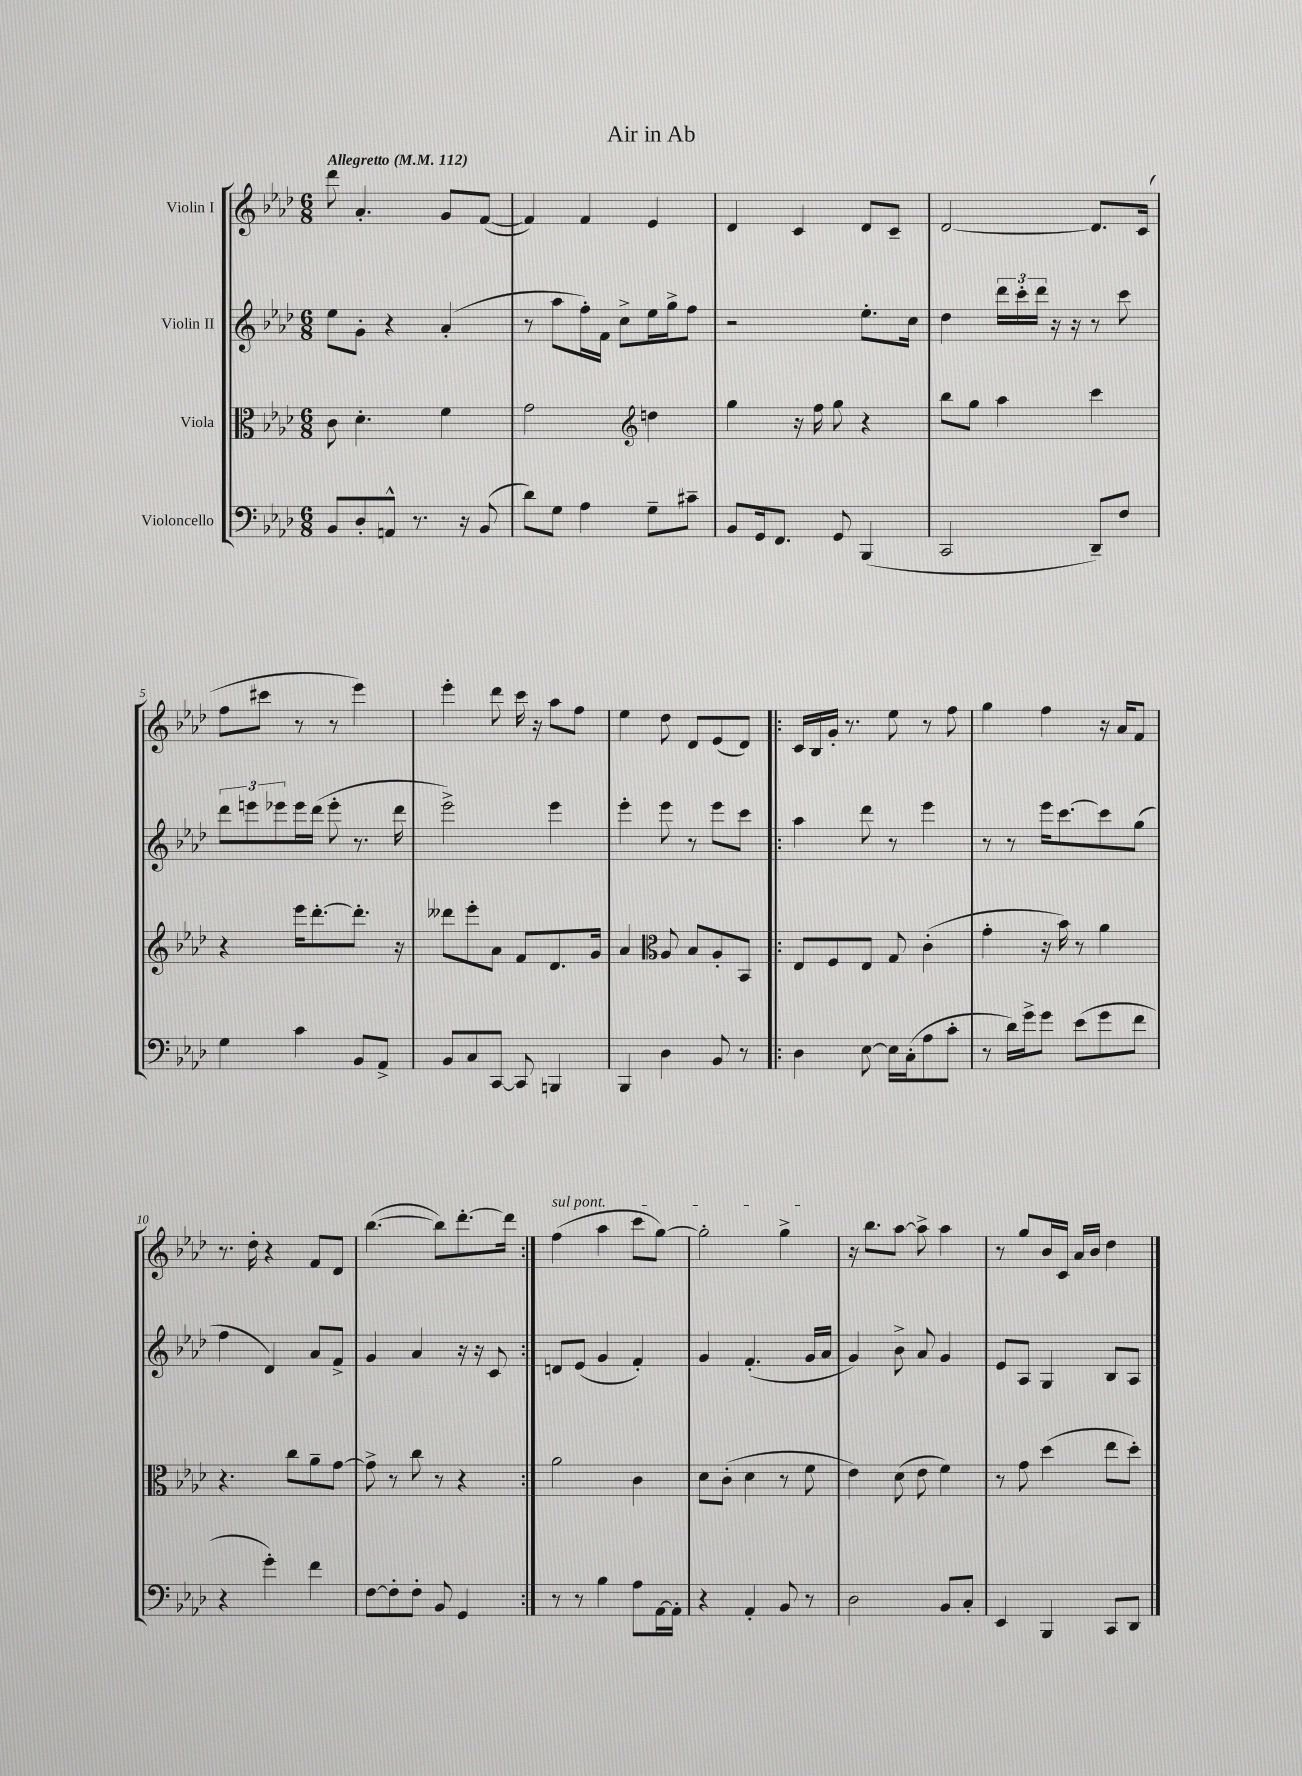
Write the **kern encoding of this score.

**kern	**kern	**kern	**kern
*staff4	*staff3	*staff2	*staff1
*clefF4	*clefC3	*clefG2	*clefG2
*k[b-e-a-d-]	*k[b-e-a-d-]	*k[b-e-a-d-]	*k[b-e-a-d-]
*M6/8	*M6/8	*M6/8	*M6/8
*MM112	*MM112	*MM112	*MM112
8BB-/L	8c\	8ee-\L	8ddd-\
8D-'/	4.d-'\	8g'\J	4.a-'/
8AA^^/J	.	4r	.
8.r	.	.	.
.	4f\	(4a-'/	8g/L
16r	.	.	.
(8BB-/	.	.	([8f/J
=	=	=	=
8d-\L)	2g\	8r	4f/])
8G\J	.	8aa-\L	.
4A-\	.	16ff'\L)	4f/
.	.	16f\JJ	.
.	.	8cc^\L	.
*	*clefG2	*	*
8G~\L	4dd\	16ee-\L	4e-/
.	.	16gg^\J	.
8c#~\J	.	8ff\J	.
=	=	=	=
8BB-/L	4gg\	2r	4d-/
16GG/k	.	.	.
8.FF/J	.	.	.
.	16r	.	4c/
.	16ff\	.	.
8GG/	8gg\	.	.
(4BBB-/	4r	8.ee-'\L	8d-/L
.	.	.	8c~/J
.	.	16cc\Jk	.
=	=	=	=
2CC/	8bb-\L	4dd-\	[2d-/
.	8gg\J	.	.
.	4aa-\	24ddd-\LL	.
.	.	24ccc'\	.
.	.	24ddd-\JJ	.
.	.	16r	.
.	.	16r	.
8DD-~/L)	4ccc\	8r	8.d-/]L
8F/J	.	8ccc\	.
.	.	.	(16c/Jk
=	=	=	=
4G\	4r	12ddd-\L	8ff\L
.	.	12eee\	.
.	.	.	8ccc#\J
.	.	12eee-\	.
4c\	16eee-\LK	16eee-\L	8r
.	[8.ddd-'\	(16ddd-\JJ	.
.	.	8eee-'\	8r
8BB-/L	8.ddd-'\]J	8.r	4eee-\)
8AA-^/J	.	.	.
.	16r	16ddd-\	.
=	=	=	=
8BB-/L	8ddd--\L	2eee-^\)	4eee-'\
8C/	8eee-'\	.	.
[8CC/J	8a-\J	.	8ddd-\
8CC/]	8f/L	.	16ccc\
.	.	.	16r
4BBB/	8.d-/	4eee-\	8aa-\L
.	.	.	8ff\J
.	16g/Jk	.	.
=	=	=	=
4BBB-/	4a-/	4eee-'\	4ee-\
*	*clefC3	*	*
4D-\	8A-/	8eee-\	8dd-\
.	8B-/L	8r	8d-/L
8BB-/	8A-'/	8eee-\L	(8e-/
8r	8BB-/J	8ccc\J	8d-/J)
=!|:	=!|:	=!|:	=!|:
4D-\	8E-/L	4aa-\	16c/LL
.	.	.	16B-/
.	8F/	.	16g'/JJ
.	.	.	8.r
[8E-\	8E-/J	8ddd-\	.
16E-\]LL	8G/	8r	8ee-\
(16C'\J	.	.	.
8A-\	(4c'\	4eee-\	8r
8c'\J	.	.	8ff\
=	=	=	=
8r	4g'\	8r	4gg\
16d-\LL)	.	8r	.
16g^\J	.	.	.
8g\J	16r	16eee-\LK	4ff\
.	16b-\)	[8.ccc\	.
(8e-\L	8r	.	.
8g\	4a-\	8ccc\]	16r
.	.	.	16a-/LK
8f\J	.	(8gg\J	8f/J
=	=	=	=
4r	4.r	4ff\	8.r
.	.	.	16dd-'\
4g'\)	.	4d-/)	4r
.	8cc\L	.	.
4f\	8a-~\	8a-/L	8f/L
.	[8g\J	8f^/J	8d-/J
=	=	=	=
[8F\L	8g^\]	4g/	([4.bb-\
8F'\]	8r	.	.
8F'\J	8cc\	4a-/	.
8BB-/	8r	.	8bb-\]L)
4GG/	4r	16r	[8.ddd-'\
.	.	16r	.
.	.	8c/	.
.	.	.	16ddd-\]Jk
=:|!	=:|!	=:|!	=:|!
8r	2a-\	8d/L	(4ff\
8r	.	(8e-/J	.
4B-\	.	4g/	4aa-\
8A-\L	4c\	4f'/)	8ccc\L
[16AA-\L	.	.	[8gg\J)
16AA-'\]JJ	.	.	.
=	=	=	=
4r	8d-\L	4g/	2gg'\]
.	(8c'\J	.	.
4AA-'/	4d-\	(4.f'/	.
8BB-/	8r	.	4gg^\
8r	8f\	16g/LL	.
.	.	16a-/JJ	.
=	=	=	=
2D-\	4e-\)	4g/)	16r
.	.	.	8.bb-\L
.	(8d-\	8b-^\	[8aa-\J
.	8e-\	8a-/	8aa-^\]
8BB-/L	4f\)	4g/	4aa-\
8C'/J	.	.	.
=	=	=	=
4EE-/	8r	8e-/L	8r
.	8g\	8A-/J	8gg/L
4BBB-/	(4dd-\	4G/	16b-/L
.	.	.	16c/JJ
.	.	.	16a-/LL
.	.	.	16b-/JJ
8CC/L	8ee-\L	8B-/L	4dd-\
8DD-/J	8dd-'\J)	8A-/J	.
==	==	==	==
*-	*-	*-	*-
